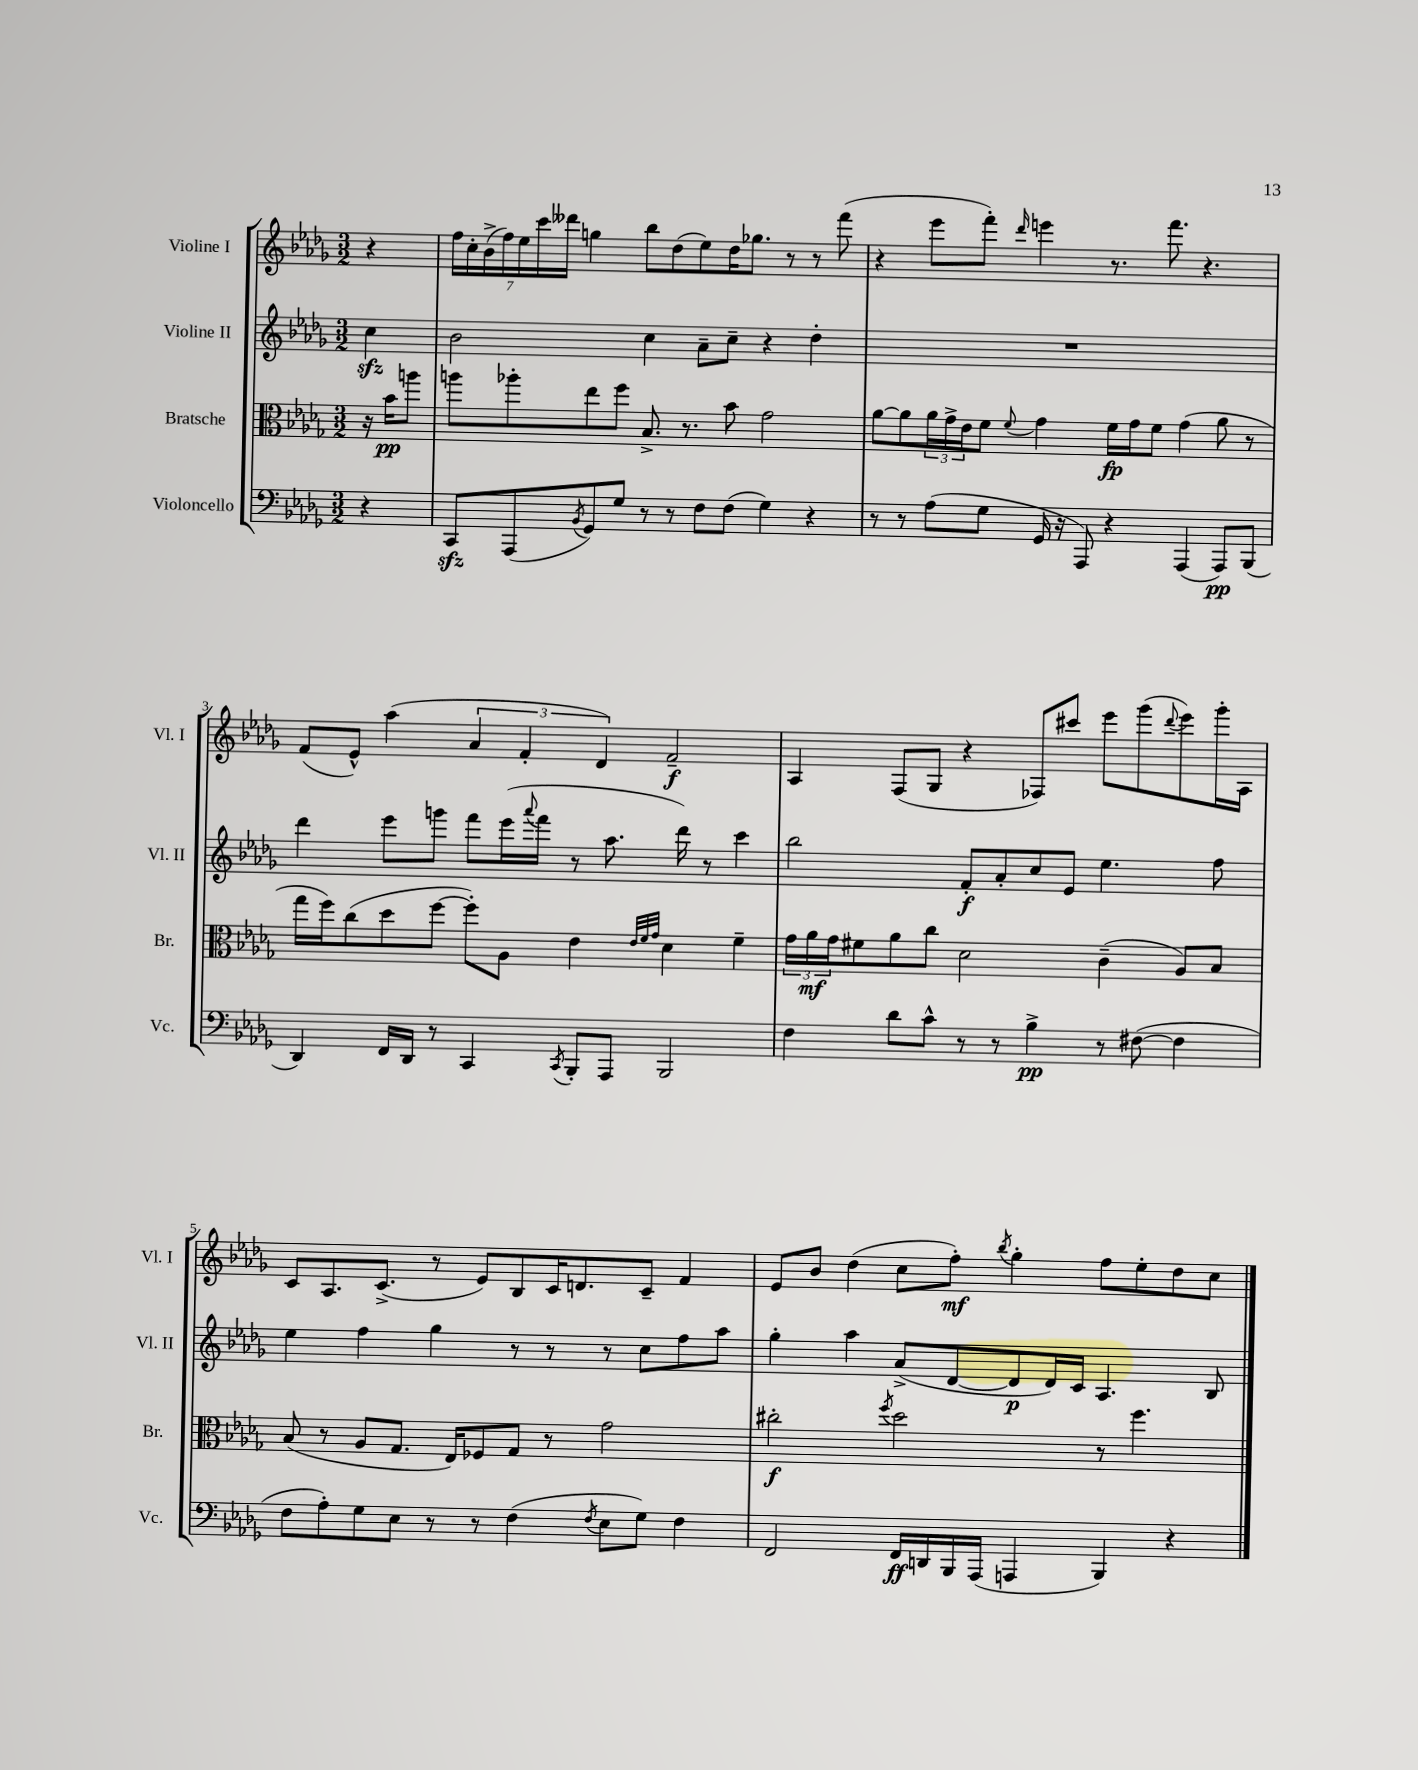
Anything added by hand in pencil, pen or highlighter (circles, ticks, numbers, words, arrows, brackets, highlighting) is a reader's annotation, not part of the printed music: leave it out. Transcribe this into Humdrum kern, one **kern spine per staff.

**kern	**kern	**kern	**kern
*staff4	*staff3	*staff2	*staff1
*clefF4	*clefC3	*clefG2	*clefG2
*k[b-e-a-d-g-]	*k[b-e-a-d-g-]	*k[b-e-a-d-g-]	*k[b-e-a-d-g-]
*M3/2	*M3/2	*M3/2	*M3/2
4r	16r	4cc	4r
.	16b-	.	.
.	8aa	.	.
=	=	=	=
8CC	8aa	2b-	28ff
.	.	.	28cc'
.	.	.	(28b-^
.	.	.	28ff)
(8AAA-	8aa-'	.	.
.	.	.	28ee-
.	.	.	28ccc
.	.	.	28ddd--
8qBB-	.	.	.
8GG-)	8ee-	.	4gg
8G-	8ff	.	.
8r	8.B-^	4cc	8bb-
8r	.	.	(8dd-
.	8.r	.	.
8F	.	8a-~	8ee-)
(8F	8b-	8cc~	16dd-
.	.	.	8.gg-
4G-)	2g-	4r	.
.	.	.	8r
4r	.	4dd-'	8r
.	.	.	(8fff
=	=	=	=
8r	[8a-	1.r	4r
8r	8a-]	.	.
(8A-	24a-	.	8eee-
.	24g-^	.	.
.	24e-	.	.
8G-	8f	.	8fff')
.	8qqf	.	16qqddd-
16GG-	4g-	.	4eee
16r	.	.	.
8AAA-)	.	.	.
4r	16f	.	8.r
.	16g-	.	.
.	8f	.	.
.	.	.	8.fff
(4AAA-	(4g-	.	.
.	.	.	4.r
8AAA-)	8a-	.	.
(8BBB-	8r	.	.
=	=	=	=
4DD-)	16gg-	4ddd-	(8f
.	16ff)	.	.
.	(8cc	.	8e-^^)
16FF	8dd-	8eee-	(4aa-
16DD-	.	.	.
8r	[8ff	8ggg	.
4CC	8ff'])	8fff	6a-
.	8A-	(16eee-	.
.	.	.	6f'
.	.	8qqaaa-	.
.	.	16fff	.
8qCC	.	.	.
8BBB-'	4e-	8r	.
.	.	.	6d-)
8AAA-	.	8.aa-	.
.	32qqe-	.	.
.	32qqf	.	.
.	32qqg-	.	.
2BBB-	4d-	.	2f~
.	.	16ddd-)	.
.	.	8r	.
.	4f~	4ccc	.
=	=	=	=
4F	24g-	2bb-	4A-
.	24a-	.	.
.	24g-	.	.
.	8f#	.	.
8d-	8a-	.	(8F
8c^^	8cc	.	8G-
8r	2d-	8f'	4r
8r	.	8a-'	.
4B-^	.	8cc	8F-)
.	.	8e-	8ccc#
8r	(4c~	4.ee-	8eee-
([8F#	.	.	(8ggg-
.	.	.	8qqddd-
4F#]	8A-)	.	8eee-)
.	8B-	8ff	16ggg-'
.	.	.	16A-
=	=	=	=
8F	(8B-	4ee-	8c
8A-')	8r	.	8.A-
8G-	8A-	4ff	.
.	.	.	(8.c^
8E-	8.G-	.	.
8r	.	4gg-	8r
.	16E-)	.	.
8r	8F-	.	8e-)
(4F	8G-	8r	8B-
.	8r	8r	16c
.	.	.	8.d
8qF	.	.	.
8E-	2g-	8r	.
8G-)	.	8cc	8c~
4F	.	8ff	4f
.	.	8aa-	.
=	=	=	=
2FF	2cc#'	4gg-'	8e-
.	.	.	8b-
.	.	4aa-	(4dd-
.	8qff	.	.
16FF	2dd-	(8a-^	8cc
16DD	.	.	.
16BBB-	.	[8d-	8ff')
(16AAA-	.	.	.
.	.	.	8qbb-
4AAA	.	8d-]	4gg-'
.	.	16d-)	.
.	.	16c	.
4BBB-)	8r	4.A-	8ff
.	4.ff	.	8ee-'
4r	.	.	8dd-
.	.	8B-	8cc
==	==	==	==
*-	*-	*-	*-
